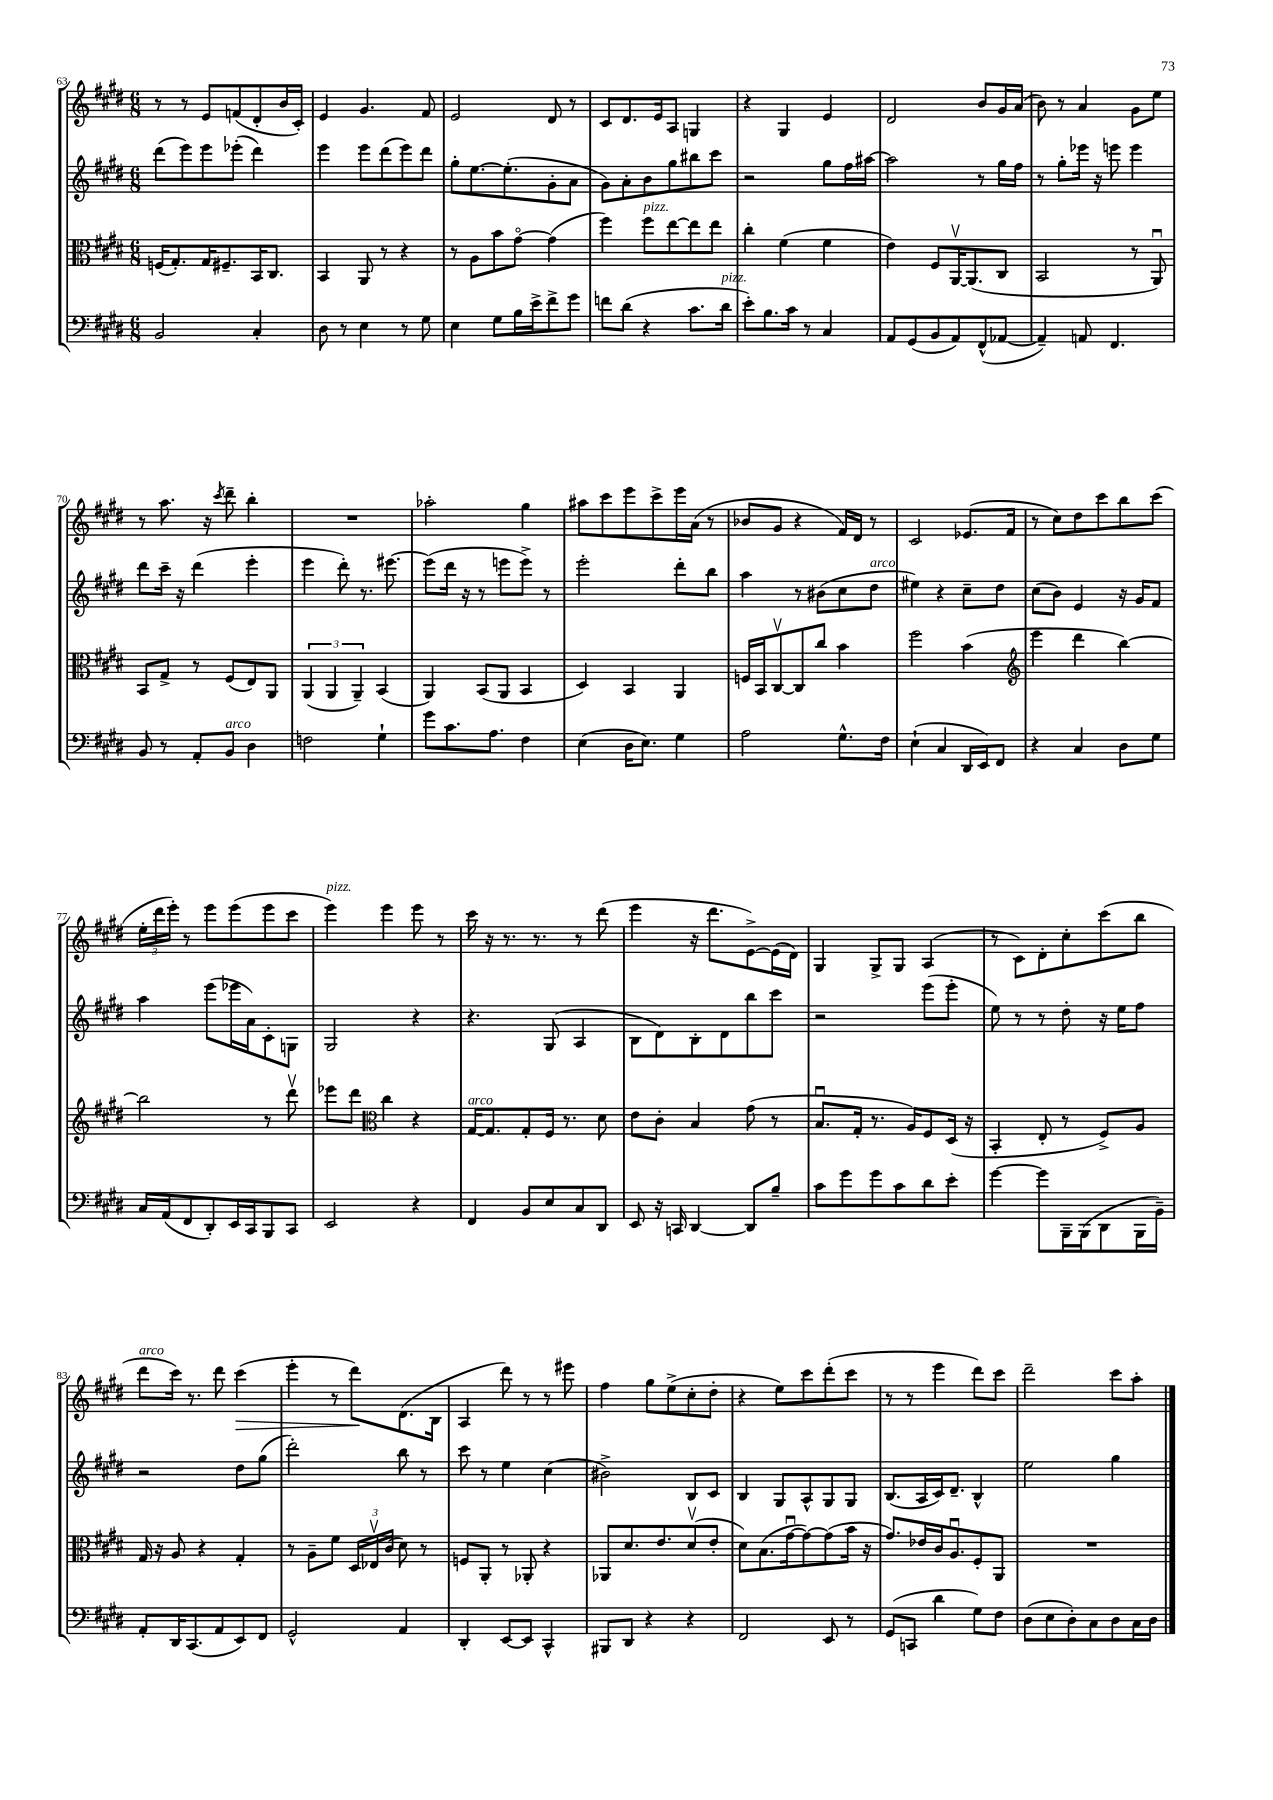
<<
\new StaffGroup <<
\new Staff = "s0" {
    \clef treble \key e \major \numericTimeSignature \time 6/8
    \autoBeamOff r8 r8 e'8[ f'8( dis'8-. b'16 cis'16]-.) |
    e'4 gis'4. fis'8 |
    e'2 dis'8 r8 |
    cis'8[ dis'8. e'16 a8] g4 |
    r4 gis4 e'4 |
    dis'2 b'8[ gis'16 a'16]( |
    b'8) r8 a'4 gis'8[ e''8] |
    r8 a''8. r16 \acciaccatura { cis'''8 } dis'''8-- b''4-. |
    R2. |
    aes''2-. gis''4 |
    ais''8[ cis'''8 e'''8 cis'''8-> e'''16 a'16]( r8 |
    bes'8[ gis'8] r4 fis'16[) dis'16] r8 |
    cis'2 ees'8.[( fis'16] |
    r8 cis''8[) dis''8 cis'''8 b''8 cis'''8]( |
    \tuplet 3/2 { e''16[-. dis'''16 e'''16]-.) } r8 e'''8[ e'''8( e'''8 cis'''8] |
    e'''4^\markup { \italic "pizz." }) e'''4 e'''8 r8 |
    cis'''16 r16 r8. r8. r8 dis'''8( |
    e'''4 r16 dis'''8.[ e'8~->) e'16( dis'16]) |
    gis4 gis8[-> gis8] a4( |
    r8 cis'8[) dis'8-. cis''8-. cis'''8( b''8] |
    dis'''8[^\markup { \italic "arco" } cis'''16]) r8. dis'''8 cis'''4\>( |
    e'''4-. r8 dis'''8[\!) dis'8.( b16] |
    a4 dis'''8) r8 r8 eis'''8 |
    fis''4 gis''8[ e''8->( cis''8-. dis''8]-. |
    r4 e''8[) cis'''8 dis'''8-.( cis'''8] |
    r8 r8 e'''4 dis'''8[) cis'''8] |
    dis'''2-- cis'''8[ a''8]-. \bar "|." |
}
\new Staff = "s1" {
    \clef treble \key e \major \numericTimeSignature \time 6/8
    \autoBeamOff dis'''8[( e'''8) e'''8 ees'''8]-.( dis'''4) |
    e'''4 e'''8[ dis'''8( e'''8) dis'''8] |
    gis''8[-. e''8.~ e''8.-.( gis'8-. a'8] |
    gis'8[) a'8-. b'8 gis''8 bis''8 cis'''8] |
    r2 gis''8[ fis''16 ais''16]~ |
    ais''2 r8 gis''16[ fis''16] |
    r8 gis''8[-. ees'''16] r16 e'''8 e'''4 |
    dis'''8[ cis'''16]-- r16 dis'''4( e'''4-. |
    e'''4 dis'''8-.) r8. eis'''8.~ |
    eis'''8[( dis'''16] r16 r8 e'''8[ e'''8]->) r8 |
    e'''2-. dis'''8[-. b''8] |
    a''4 r8 bis'8[( cis''8 dis''8]^\markup { \italic "arco" } |
    eis''4) r4 cis''8[-- dis''8] |
    cis''8[( b'8]) e'4 r16 gis'16[ fis'8] |
    a''4 e'''8[( ees'''16 a'16) cis'8-. g8] |
    gis2 r4 |
    r4. gis8( a4 |
    b8[ dis'8) b8-. dis'8 b''8 cis'''8] |
    r2 e'''8[( e'''8]-. |
    e''8) r8 r8 dis''8-. r16 e''16[ fis''8] |
    r2 dis''8[ gis''8]( |
    dis'''2-.) b''8 r8 |
    cis'''8 r8 e''4 cis''4( |
    bis'2->) b8[ cis'8] |
    b4 gis8[ a8-^ gis8 gis8] |
    b8.[( a16 cis'16) dis'8.]-- b4-^ |
    e''2 gis''4 \bar "|." |
}
\new Staff = "s2" {
    \clef alto \key e \major \numericTimeSignature \time 6/8
    \autoBeamOff f16[( gis8.-.) gis16 fis8.-- b,16 cis8.] |
    b,4 a,8 r8 r4 |
    r8 a8[ b'8 gis'8]~\flageolet gis'4( |
    fis''4) fis''8[^\markup { \italic "pizz." } e''8~ e''8 e''8] |
    cis''4-. fis'4( fis'4 |
    e'4) fis8[ a,16~\upbow a,8.( cis8] |
    b,2 r8 a,8\downbow) |
    b,8[ gis8]-> r8 fis8[( e8) a,8] |
    \tuplet 3/2 { a,4( a,4 a,4--) } b,4( |
    a,4) b,8[( a,8] b,4 |
    dis4) b,4 a,4 |
    f16[ b,16 cis8~\upbow cis8 cis''8] b'4 |
    fis''2 b'4( |
    \clef treble e'''4 dis'''4 b''4~) |
    b''2 r8 dis'''8\upbow |
    ees'''8[ dis'''8] \clef alto cis''4 r4 |
    gis16[~^\markup { \italic "arco" } gis8. gis8-. fis16] r8. dis'8 |
    e'8[ cis'8]-. b4 gis'8( r8 |
    b8.[\downbow gis16]-. r8. a16[) fis8 dis16]( r16 |
    b,4-. e8-. r8 fis8[->) a8] |
    gis16 r16 a8 r4 gis4-. |
    r8 a8[-- fis'8] \tuplet 3/2 { dis16[ ees16\upbow cis'16]( } dis'8) r8 |
    f8[ a,8]-. r8 aes,8-. r4 |
    aes,8[ dis'8. e'8. dis'8\upbow( e'8]-. |
    dis'8[) b8.( gis'16~\downbow gis'8~) gis'8( b'16] r16 |
    gis'8.[) ees'16 cis'16 a8.\downbow fis8-. a,8] |
    R2. \bar "|." |
}
\new Staff = "s3" {
    \clef bass \key e \major \numericTimeSignature \time 6/8
    \autoBeamOff b,2 cis4-. |
    dis8 r8 e4 r8 gis8 |
    e4 gis8[ b16 e'16-> fis'8-> gis'8] |
    f'8[ dis'8]( r4 cis'8.[ dis'16]^\markup { \italic "pizz." } |
    e'8[-.) b8. cis'16] r8 cis4 |
    a,8[ gis,8( b,8 a,8) fis,8-^( aes,8]~ |
    aes,4--) a,8 fis,4. |
    b,8 r8 a,8[-. b,8]^\markup { \italic "arco" } dis4 |
    f2 gis4-! |
    gis'8[ cis'8. a8.] fis4 |
    e4( dis16[ e8.]) gis4 |
    a2 gis8.[-^ fis16] |
    e4-!( cis4 dis,16[ e,16) fis,8] |
    r4 cis4 dis8[ gis8] |
    cis16[ a,16( fis,8 dis,8-.) e,16 cis,16 b,,8 cis,8] |
    e,2 r4 |
    fis,4 b,8[ e8 cis8 dis,8] |
    e,8 r16 c,16 dis,4~ dis,8[ b8]-- |
    cis'8[ gis'8 gis'8 cis'8 dis'8 e'8]-. |
    gis'4~ gis'8[ b,,16-- b,,16( dis,8 b,,16 b,16]--) |
    a,8[-. dis,16 cis,8.( a,8 e,8) fis,8] |
    gis,2-^ a,4 |
    dis,4-. e,8[~ e,8] cis,4-^ |
    bis,,8[ dis,8] r4 r4 |
    fis,2 e,8 r8 |
    gis,8[( c,8] dis'4 gis8[) fis8] |
    dis8[( e8 dis8-.) cis8 dis8 cis16 dis16] \bar "|." |
}
>>
>>
\layout { \context { \Score currentBarNumber = #63 } }
